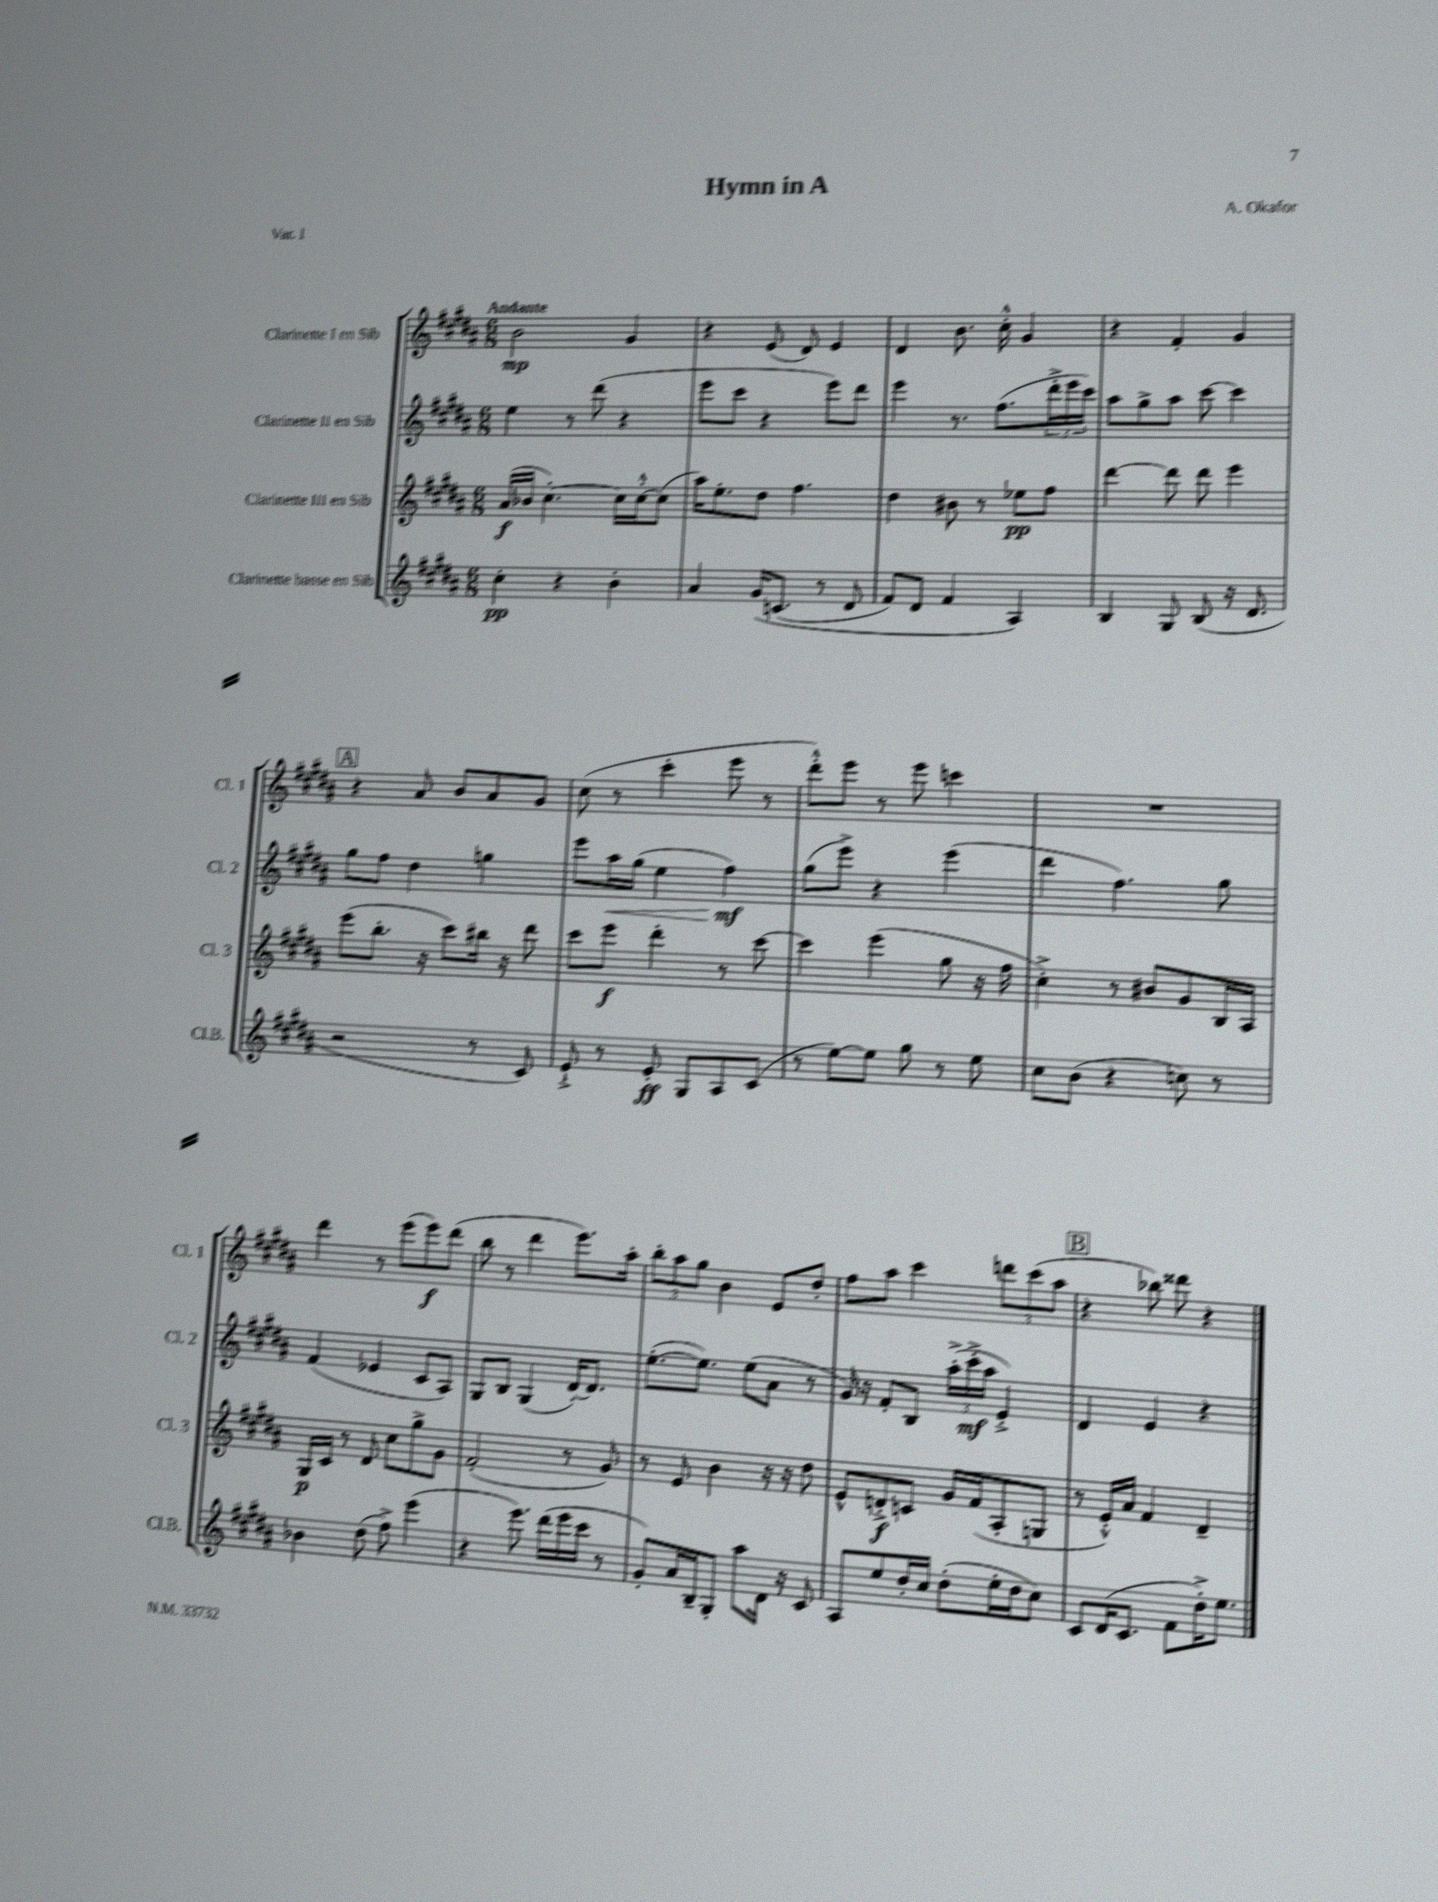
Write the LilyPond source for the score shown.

\header { title = "Hymn in A" composer = "A. Okafor" piece = "Var. I" }
<<
\new StaffGroup <<
\new Staff = "s0" \with { instrumentName = "Clarinette I en Sib" shortInstrumentName = "Cl. 1" } {
    \clef treble \key b \major \numericTimeSignature \time 6/8 \tempo "Andante"
    b'2\mp gis'4 |
    r4 e'8( dis'8) e'4 |
    dis'4 b'8. cis''16-.-^ gis'4 |
    r4 fis'4-. gis'4 |
    \mark \markup { \box "A" } r4 ais'8 b'8 ais'8 gis'8 |
    cis''8( r8 cis'''4-. e'''8 r8 |
    dis'''8-.-^) e'''8 r8 e'''8 c'''4 |
    R2. |
    dis'''4 r8 e'''8( e'''8\f) dis'''8( |
    b''8 r8 dis'''4 e'''8.) ais''16-. |
    \tuplet 3/2 { b''8-. ais''8 gis''8 } b'4 e'8 dis''8-. |
    fis''8 ais''8 cis'''4 \tuplet 3/2 { d'''8 cis'''8( ais''8 } |
    \mark \markup { \box "B" } r4 bes''8) disis'''8 r4 \bar "|." |
}
\new Staff = "s1" \with { instrumentName = "Clarinette II en Sib" shortInstrumentName = "Cl. 2" } {
    \clef treble \key b \major \numericTimeSignature \time 6/8
    e''4 r8 dis'''8( r4 |
    e'''8 cis'''8 r4 e'''8) dis'''8 |
    e'''4 r8. fis''8.( \tuplet 3/2 { dis'''16-.-> e'''16 cis'''16) } |
    ais''8 gis''8-> ais''8 cis'''8~ cis'''4 |
    \mark \markup { \box "A" } gis''8 fis''8 dis''4 g''4 |
    e'''8 ais''16\< gis''16( e''4 fis''4\mf\!) |
    gis''8( e'''8->) r4 e'''4( |
    dis'''4 fis''4.) gis''8 |
    fis'4( ees'4 cis'8 ais8) |
    gis8 b8 gis4( dis'16~-.) dis'8. |
    e''8.~-.( e''8.) e''8( ais'8 r8 |
    gis'16) r16 fis'8-. b8 \tuplet 3/2 { ais''16-.->( cis'''16-.->\mf ais''16 } e'4-.->) |
    \mark \markup { \box "B" } dis'4 e'4 r4 \bar "|." |
}
\new Staff = "s2" \with { instrumentName = "Clarinette III en Sib" shortInstrumentName = "Cl. 3" } {
    \clef treble \key b \major \numericTimeSignature \time 6/8
    ais'16\f( bes'16 cis''4.~-.) cis''16 cis''16~-.-^ cis''8( |
    ais''16) e''8.-. dis''8 fis''4. |
    dis''4 bis'8 r8 ees''8\pp fis''8 |
    dis'''4~ dis'''8 dis'''8 e'''4 |
    \mark \markup { \box "A" } e'''8( b''8.-. r16 cis'''8) bis''16 r16 dis'''8 |
    cis'''8 e'''8\f dis'''4-. r8 cis'''8~ |
    cis'''4 e'''4( gis''8 r16 fis''16 |
    cis''4-.->) r8 bis'8 gis'8 b16 ais16 |
    gis16\p cis'16 r8 dis'8 cis''8 gis''8-> gis'8 |
    fis'2-.( r8 gis'8) |
    r8 e'8 b'4 r16 r16 dis''8 |
    e'8-^ d'8-.->\f c'8 gis'16 fis'16( ais8-. g8 |
    \mark \markup { \box "B" } r8 e'16-.-^) ais'16 fis'4 dis'4-- \bar "|." |
}
\new Staff = "s3" \with { instrumentName = "Clarinette basse en Sib" shortInstrumentName = "Cl.B." } {
    \clef treble \key b \major \numericTimeSignature \time 6/8
    cis''4-.\pp r4 b'4-. |
    ais'4 gis'16\( c'8.( r8 dis'8 |
    fis'8) dis'8 fis'4 ais4\) |
    b4 gis8 b8( r16 dis'8. |
    \mark \markup { \box "A" } r2 r8 cis'8) |
    e'8-!-> r8 e'8-.\ff gis8 ais8 cis'8( |
    r8 e''8~) e''8 gis''8 r8 e''8 |
    cis''8 b'8( r4 c''8) r8 |
    bes'4 dis''8( fis''8->) e'''4( |
    r4 e'''8.) dis'''16( e'''16 cis'''16 r8 |
    gis'8-.) ais'16 b16-- gis8-. ais''8 dis'16 r16 cis'8 |
    ais8 e''8 dis''16-. cis''16 dis''8-.( e''16-. dis''16 cis''8) |
    \mark \markup { \box "B" } cis'8 dis'16( cis'8. fis'8 dis''16-.->) e''8. \bar "|." |
}
>>
>>
\layout { \context { \Score \remove "Bar_number_engraver" } }
